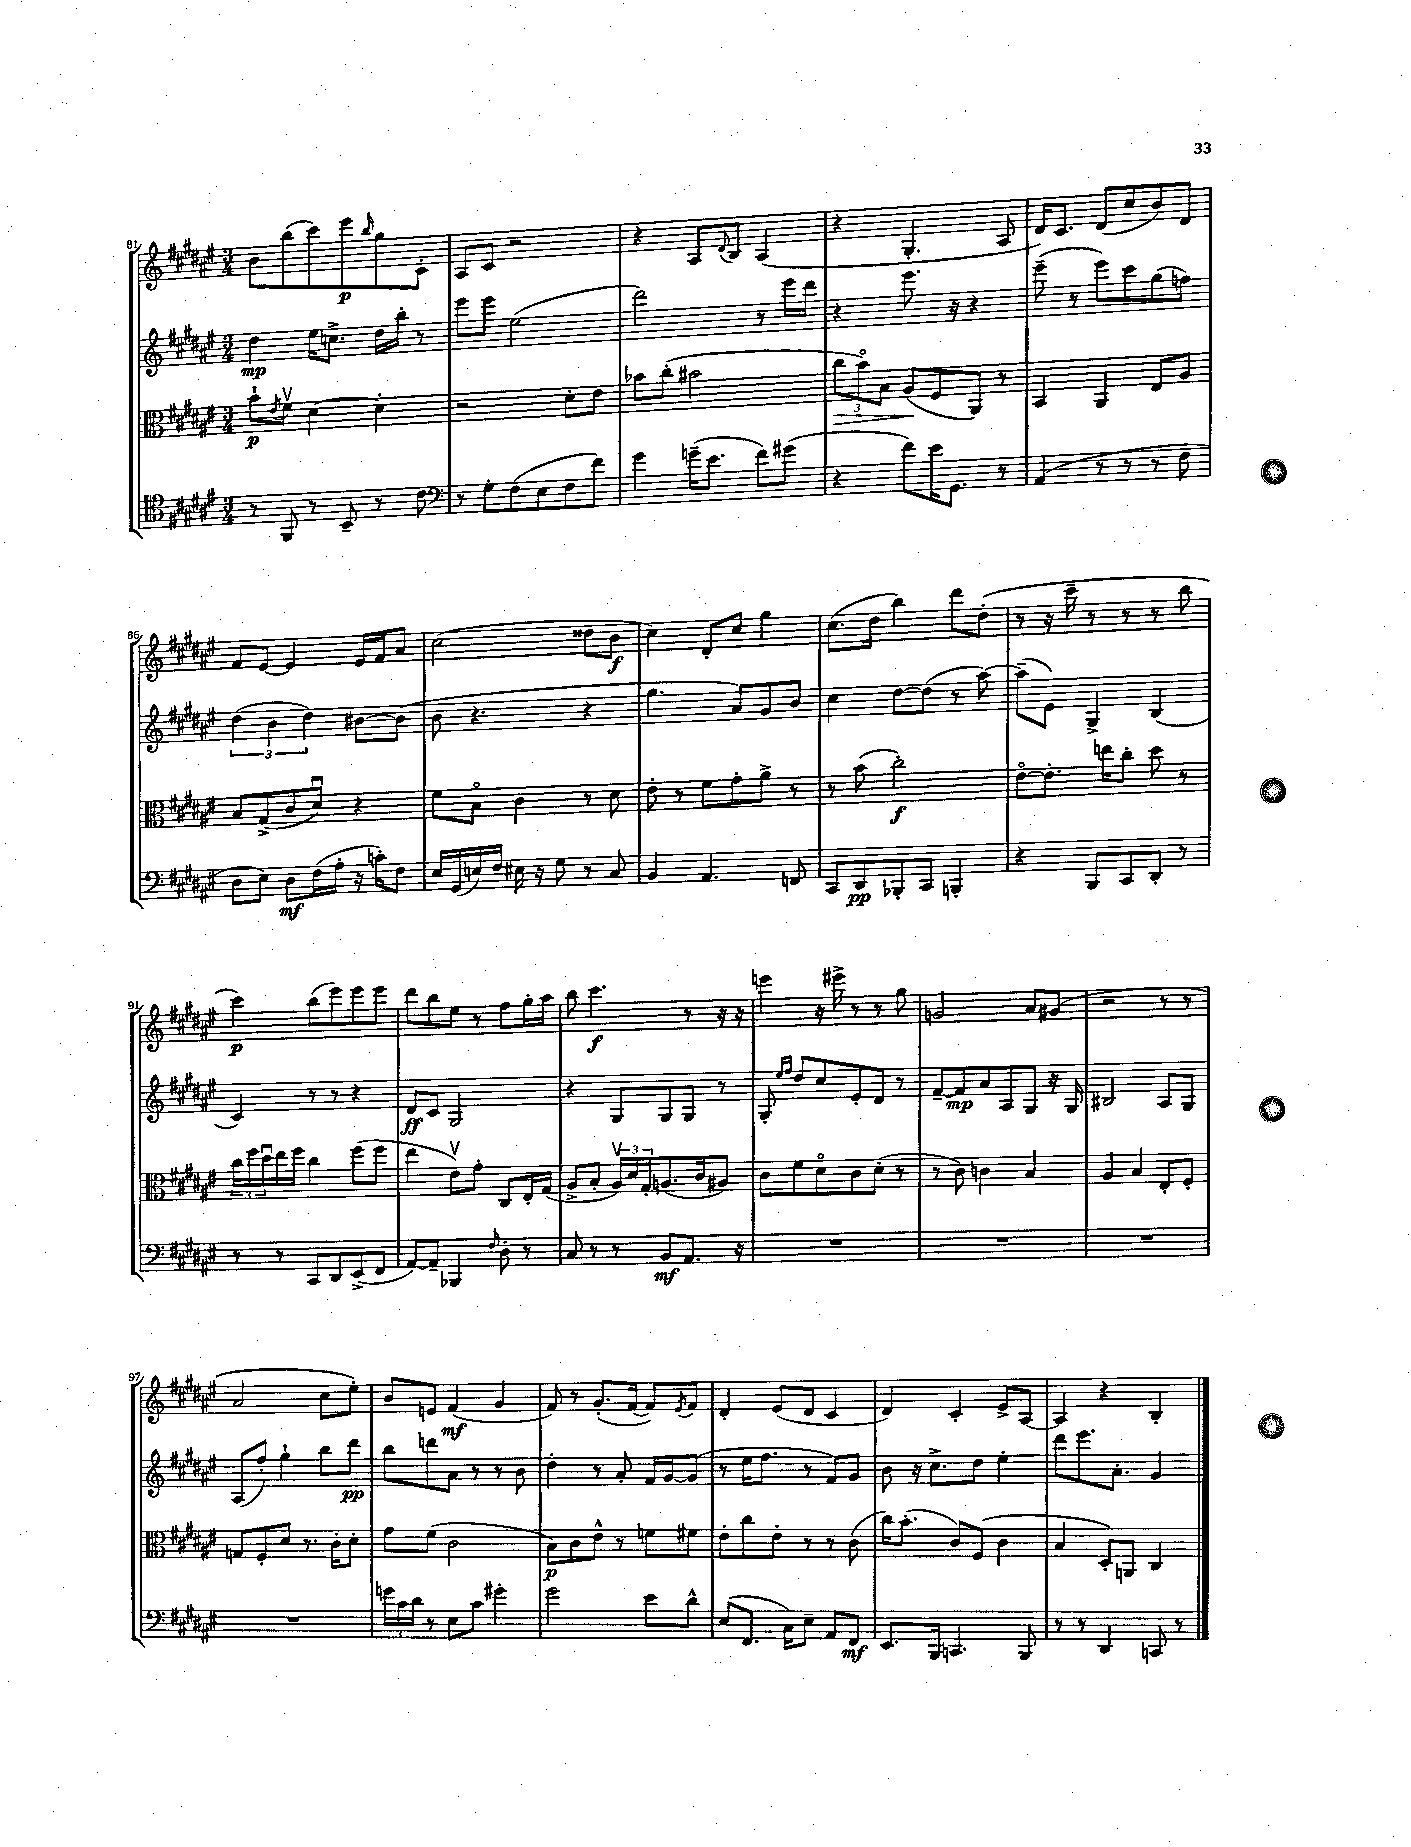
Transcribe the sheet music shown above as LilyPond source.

<<
\new StaffGroup <<
\new Staff = "s0" {
    \clef treble \key fis \major \numericTimeSignature \time 3/4
    b'8 b''8( cis'''8) eis'''8\p \grace { b''16 } gis''8 cis'8-. |
    ais8 cis'8 r2 |
    r4 ais8 \appoggiatura { dis'8 } b8 ais4( |
    r4 gis4.-. ais8 |
    dis'16) cis'8. dis'8( cis''8 b'8) dis'8 |
    fis'8 eis'8~ eis'4 eis'16 fis'16 ais'8 |
    cis''2( disis''8 b'8\f |
    cis''4) dis'8-. cis''8 gis''4 |
    cis''8.( dis''16 b''4) dis'''8 dis''8-.( |
    r8 r16 cis'''16-- r8 r8 r8 b''8 |
    cis'''4\p) b''8( eis'''8) eis'''8 eis'''8 |
    dis'''8 b''8 eis''8 r8 fis''8 gis''16-. ais''16 |
    b''8 cis'''4.\f r8 r16 r16 |
    e'''4 r16 eis'''16-> r8 r8 gis''8 |
    g'2 ais'8 gis'8( |
    r2 r8 r8 |
    ais'2 cis''8 eis''8-.) |
    b'8 e'8 fis'4\mf( gis'4 |
    fis'8) r8 gis'8.-.( fis'16~ fis'8) \acciaccatura { eis'8 } fis'8 |
    dis'4-. eis'8( dis'8 cis'4 |
    dis'4) cis'4-. eis'8-> ais8~ |
    ais4 r4 b4-. \bar "|." |
}
\new Staff = "s1" {
    \clef treble \key fis \major \numericTimeSignature \time 3/4
    dis''4\mp eis''16 c''8.-> dis''16 b''16-. r8 |
    eis'''8 eis'''8 eis''2( |
    dis'''2) r8 eis'''16 dis'''16 |
    r4 eis'''8. r16 r4 |
    eis'''8--( r8 eis'''8) cis'''8 gis''8( f''8) |
    \tuplet 3/2 { dis''4( b'4 dis''4) } bis'8~ bis'8( |
    b'8 r4. r4 |
    gis''4. ais'8) gis'8 b'8 |
    cis''4 dis''8~ dis''8( r8 ais''8~) |
    ais''8--( eis'8) gis4-> b4( |
    cis'4) r8 r8 r4 |
    dis'8\ff cis'8 gis2 |
    r4 gis8 gis8 gis8 r8 |
    gis8-. \grace { eis''16 fis''16 } dis''8 cis''8 eis'8-. dis'8 r8 |
    fis'8~-- fis'8\mp ais'8 ais8 gis8 r16 gis16 |
    bis2 ais8 gis8 |
    ais8( fis''8-.) gis''4-! b''8 dis'''8\pp |
    b''8 d'''8 ais'8 r8 r8 b'8 |
    dis''4-. r8 ais'8-. fis'16 gis'16~ gis'8( |
    r8 eis''16 fis''8. r8 fis'8) gis'8 |
    b'8 r16 cis''8.-> dis''8 eis''4-. |
    dis'''8 eis'''8. ais'8.-. gis'4 \bar "|." |
}
\new Staff = "s2" {
    \clef alto \key fis \major \numericTimeSignature \time 3/4
    b'8-!\p \acciaccatura { eis'8 } fis'8\upbow dis'4~ dis'4-. |
    r2 dis'8-. eis'8 |
    bes'8 cis''8-.( bis'2 |
    \tuplet 3/2 { cis''8\> b'8\flageolet) b8 } ais8\!( fis8 ais,8) r8 |
    b,4 ais,4 eis8 ais8 |
    b8 gis8->( cis'8 dis'8\downbow) r4 |
    fis'8 b8\flageolet cis'4 r8 dis'8 |
    eis'8-. r8 fis'8 gis'8-. ais'8-> r8 |
    r8 b'8( cis''2-.\f) |
    eis'8~\flageolet eis'8.-. e''16 cis''8-. dis''8 r8 |
    \tuplet 3/2 { cis''16 fis''16 dis''16\downbow } eis''16 fis''16 cis''4 fis''8( fis''8 |
    eis''4 eis'8\upbow) gis'8-. cis8 eis16-. gis16( |
    ais8-> b8-. \tuplet 3/2 { ais16\upbow) dis'16 gis16-. } a8.( cis'16 ais8) |
    cis'8 fis'8 dis'8\flageolet cis'8 dis'8-.( r8 |
    r8 cis'8) c'4 b4 |
    ais4 b4 eis8-. fis8-. |
    g8 fis8-. dis'8 r8. cis'16-. dis'8-. |
    gis'8 fis'8( cis'2 |
    b8\p) cis'8 eis'8-^ r8 f'8 fis'8 |
    eis'8-. cis''8 eis'8-. r8 r8 cis'8( |
    cis''16) b'8.-.( cis'8) fis8( cis'4 |
    b4 dis8-.) a,8 cis4 \bar "|." |
}
\new Staff = "s3" {
    \clef tenor \key fis \major \numericTimeSignature \time 3/4
    r8 fis,8 r8 b,8-- r8 cis'8 |
    \clef bass r8 gis8-. fis8( eis8 fis8 fis'8) |
    gis'4 g'16--( eis'8. fis'8) gis'8( |
    r4 fis'8) eis'16 gis,8. r8 |
    ais,4( r8 r8 r8 fis8 |
    dis8 eis8) dis8\mf fis16( ais16-. r16 c'16-.) fis8 |
    eis16 gis,16( e16) fis16 eis16 r16 gis8 r8 cis8 |
    b,4 ais,4. f,8 |
    cis,8 dis,8\pp bes,,8-. cis,8 b,,4-. |
    r4 b,,8 cis,8 dis,8-. r8 |
    r8 r8 cis,8 dis,8 eis,8->( fis,8 |
    ais,8~) ais,8-- bes,,4 \grace { fis16 } dis8-. r8 |
    cis8 r8 r8 b,8\mf ais,8. r16 |
    R2. |
    R2. |
    R2. |
    R2. |
    \tuplet 3/2 { g'16 cis'16 dis'16 } r8 eis8 cis'8 gis'4-. |
    gis'2 eis'8 dis'8-^ |
    eis8( fis,8. cis16) eis8-- ais,8 fis,8\mf |
    eis,8. b,,16 c,4. b,,8 |
    r8 r8 dis,4 c,8 r8 \bar "|." |
}
>>
>>
\layout { \context { \Score currentBarNumber = #81 } }
